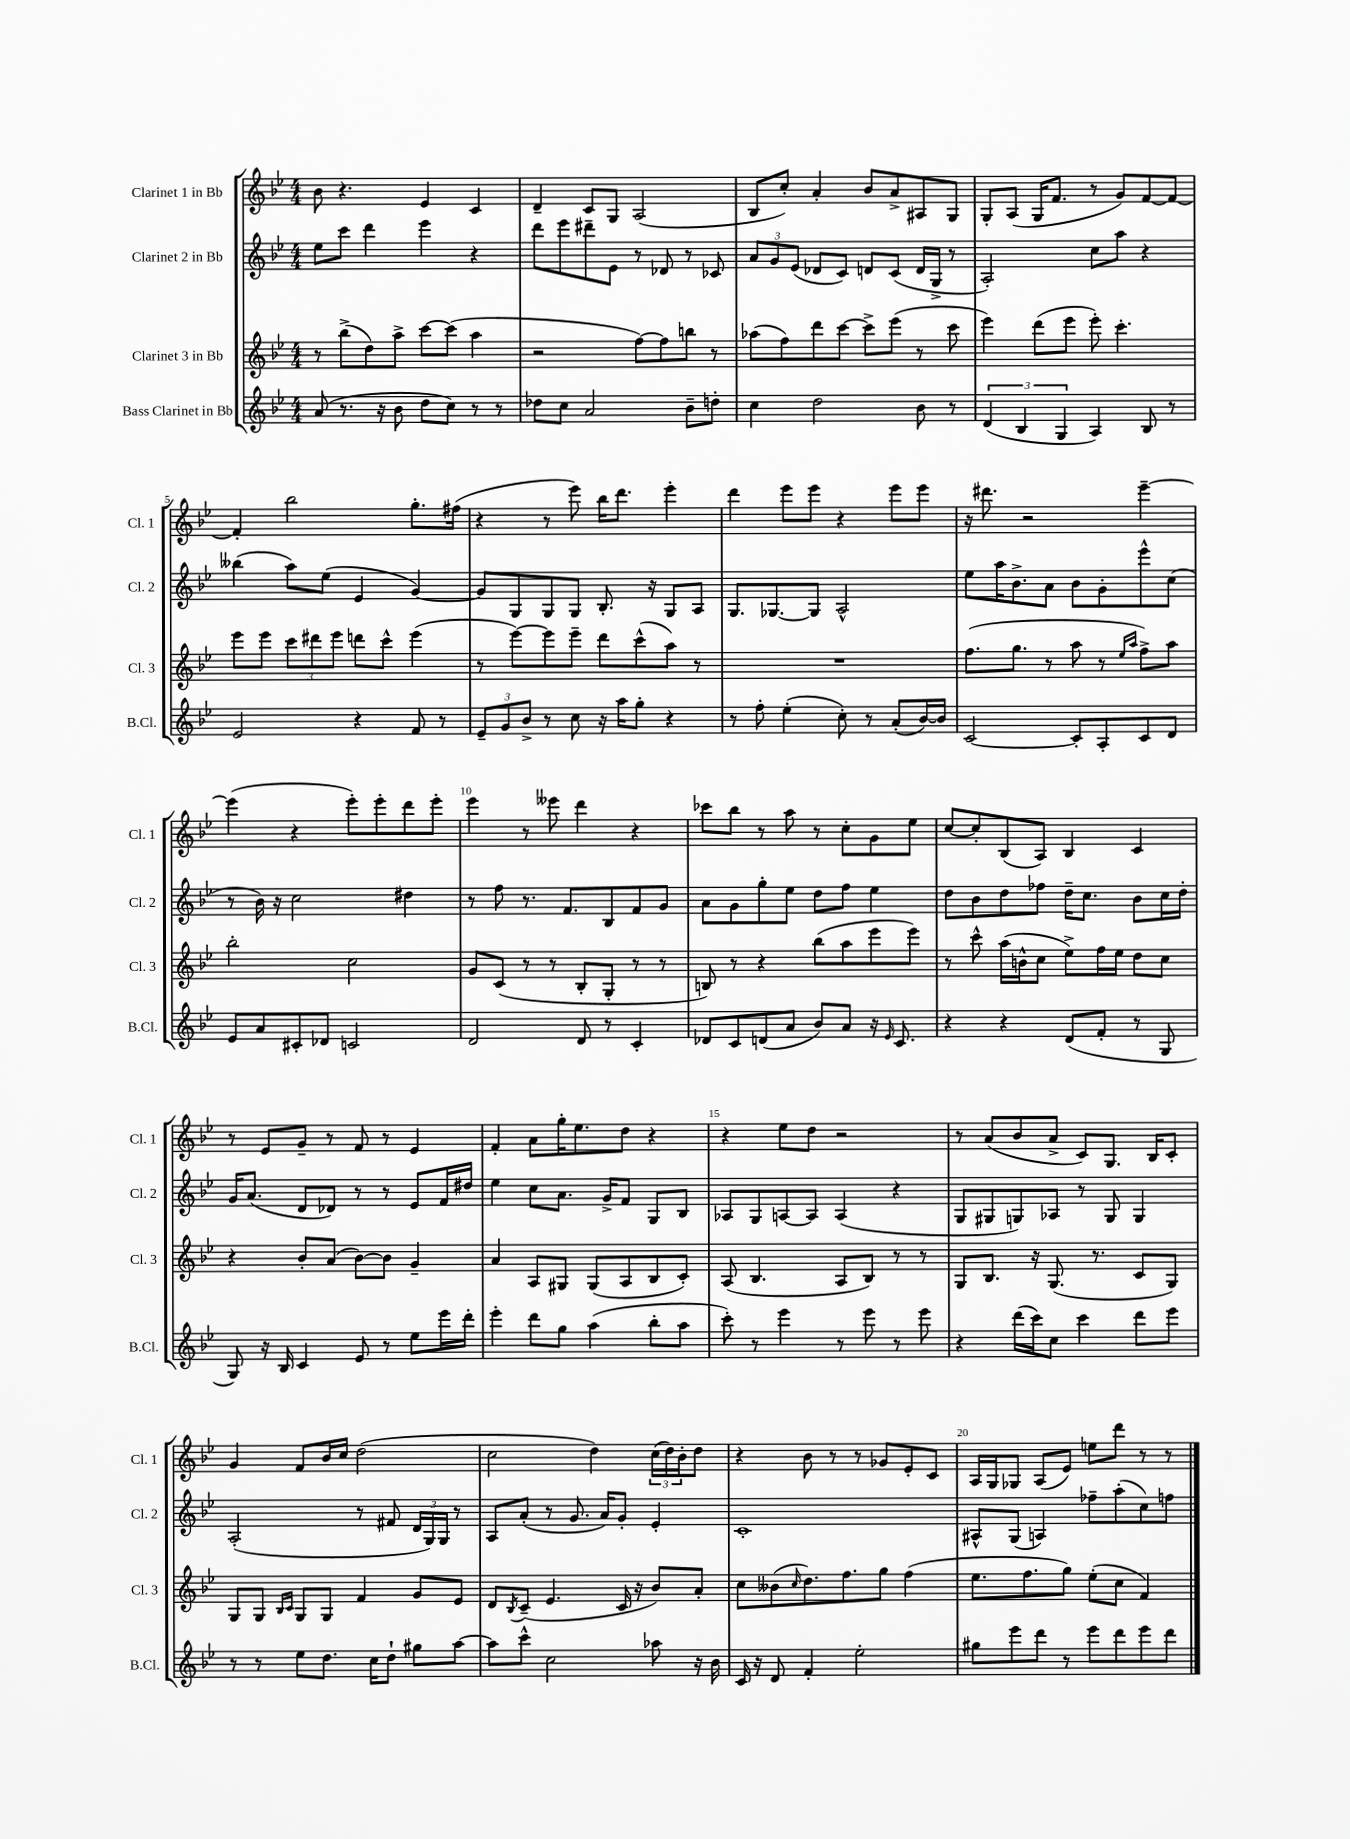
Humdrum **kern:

**kern	**kern	**kern	**kern
*staff4	*staff3	*staff2	*staff1
*clefG2	*clefG2	*clefG2	*clefG2
*k[b-e-]	*k[b-e-]	*k[b-e-]	*k[b-e-]
*M4/4	*M4/4	*M4/4	*M4/4
(8a	8r	8ee-	8b-
8.r	(8bb-^	8ccc	4.r
.	8dd)	4ddd	.
16r	.	.	.
8b-	8aa^	.	.
8dd	[8ccc	4eee-	4e-
8cc)	(8ccc]	.	.
8r	4aa	4r	4c
8r	.	.	.
=	=	=	=
8dd-	2r	8ddd	4d~
8cc	.	8eee-	.
2a	.	8ddd#~	8c
.	.	8e-	8G
.	[8ff)	8r	(2A
.	8ff]	8d-	.
8b-~	8bb	8r	.
8dd'	8r	8c-	.
=	=	=	=
4cc	(8aa-	12a	8B-
.	.	12g	.
.	8ff)	.	8cc')
.	.	(12e-	.
2dd	8ddd	8d-	4a'
.	[8ccc	8c)	.
.	8ccc^]	8d	8b-
.	(8eee-	(8c	8a^
8b-	8r	16d	8A#
.	.	16G^	.
8r	8ccc	8r	8G
=	=	=	=
(6d	4eee-)	2A')	8G'
.	.	.	(8A
6B-	.	.	.
.	(8ddd	.	16G
.	.	.	8.f
6G	.	.	.
.	8eee-	.	.
4A)	8eee-')	8cc	8r
.	4.ccc'	8aa	8g)
8B-	.	4r	[8f
8r	.	.	8f_
=	=	=	=
2e-	8eee-	(4bb--	4f']
.	8eee-	.	.
.	12ccc	8aa)	2bb-
.	12ddd#	.	.
.	.	(8ee-	.
.	12eee-	.	.
4r	8ddd	4e-	.
.	8ccc^^	.	.
8f	(4eee-	[4g)	8.gg'
8r	.	.	.
.	.	.	(16ff#
=	=	=	=
12e-~	8r	8g]	4r
12g	.	.	.
.	[8eee-)	8G	.
12b-^	.	.	.
8r	8eee-]	8G	8r
8cc	8eee-~	8G	8eee-)
16r	8ddd	8.B-'	16bb-
16aa	.	.	8.ddd
8gg'	(8ccc^^	.	.
.	.	16r	.
4r	8aa)	8G	4eee-'
.	8r	8A	.
=	=	=	=
8r	1r	8.G	4ddd
8ff'	.	.	.
.	.	[8.G-	.
(4ee-'	.	.	8eee-
.	.	8G-]	8eee-
8cc')	.	2A^^	4r
8r	.	.	.
(8a'	.	.	8eee-
[16b-)	.	.	8eee-
16b-]	.	.	.
=	=	=	=
[2c	(8.ff	8ee-	16r
.	.	.	8.ddd#
.	.	16aa	.
.	8.gg	8.b-^	.
.	.	.	2r
.	8r	8a	.
8c']	8aa	8b-	.
8A'	8r	8g'	.
.	16qqee-	.	.
.	16qqaa	.	.
8c	8ff^)	8eee-^^	[4eee-~
8d	8aa	(8cc	.
=	=	=	=
8e-	2bb-'	8r	(4eee-]
8a	.	16b-)	.
.	.	16r	.
8c#'	.	2cc	4r
8d-	.	.	.
2c	2cc	.	8eee-')
.	.	.	8eee-'
.	.	4dd#	8ddd
.	.	.	8eee-'
=	=	=	=
2d	8g	8r	4eee-
.	(8c	8ff	.
.	8r	8.r	8r
.	8r	.	8eee--
.	.	8.f	.
8d	8B-'	.	4ddd
8r	8G'	8B-	.
4c'	8r	8f	4r
.	8r	8g	.
=	=	=	=
8d-	8B)	8a	8ccc-
8c	8r	8g	8bb-
(8d	4r	8gg'	8r
8a	.	8ee-	8aa
8b-)	(8bb-	8dd	8r
8a	8aa	8ff	8cc'
16r	8eee-	4ee-	8g
16qqe-	.	.	.
8.c	.	.	.
.	8eee-)	.	8ee-
=	=	=	=
4r	8r	8dd	[8cc
.	8ccc^^	8b-	8cc']
4r	(16aa	8dd	(8B-
.	16b^^	.	.
.	8cc	8ff-	8A)
(8d	8ee-^)	16dd~	4B-
.	.	8.cc	.
8f'	16ff	.	.
.	16ee-	.	.
8r	8dd	8b-	4c
8G	8cc	16cc	.
.	.	16dd'	.
=	=	=	=
8G)	4r	16g	8r
.	.	(8.a	.
16r	.	.	8e-
16B-	.	.	.
4c	8b-'	8d	8g~
.	(8a	8d-)	8r
8e-	[8b-)	8r	8f
8r	8b-]	8r	8r
8ee-	4g~	8e-	4e-
16eee-	.	16f	.
16ddd'	.	16dd#	.
=	=	=	=
4eee-'	4a	4ee-	4f'
8ddd	8A	8cc	8a
8gg	8G#	8.a	16gg'
.	.	.	8.ee-
(4aa	(8G#	.	.
.	.	16g^	.
.	8A	8f	8dd
8bb-'	8B-	8G	4r
8aa	8c')	8B-	.
=	=	=	=
8ccc')	(8A	8A-	4r
8r	4.B-	8G	.
4eee-	.	[8A	8ee-
.	.	8A]	8dd
8r	8A	(4A	2r
8eee-	8B-)	.	.
8r	8r	4r	.
8eee-	8r	.	.
=	=	=	=
4r	8G	8G	8r
.	8.B-	8G#	(8a
(16ddd	.	8G)	8b-
16ccc)	16r	.	.
8cc	(8.G	8A-	8a^
4ccc	.	8r	8c)
.	8.r	.	.
.	.	8G	8.G
8ddd	8c	4G	.
.	.	.	16B-
8eee-	8G)	.	8c'
=	=	=	=
8r	8G	(2A'	4g
8r	8G	.	.
.	16qqB-	.	.
.	16qqc	.	.
8ee-	8G	.	8f
8.dd	8G	.	16b-
.	.	.	16cc
.	4f	8r	(2dd
16cc	.	.	.
8dd`	.	8f#	.
8gg#	8g	24d	.
.	.	24G)	.
.	.	24G	.
[8aa	8e-	8r	.
=	=	=	=
8aa]	8d	8A	2cc
.	8qB-	.	.
8ccc^^	(8c~	(8a'	.
2cc	4.e-	8r	.
.	.	8.g	.
.	.	.	4dd)
.	.	16a)	.
.	16c	8g'	.
.	16r	.	.
8aa-	8b-)	4e-'	(24cc
.	.	.	24dd)
.	.	.	24b-'
16r	8a'	.	8dd
16b-	.	.	.
=	=	=	=
16c	8cc	1c'	4r
16r	.	.	.
8d	(8b--	.	.
.	16qqcc	.	.
4f'	8.dd)	.	8b-
.	.	.	8r
.	8.ff	.	.
2ee-'	.	.	8r
.	8gg	.	8g-
.	(4ff	.	8e-'
.	.	.	8c
=	=	=	=
8gg#	8.ee-	8A#^^	16A
.	.	.	16G
8eee-	.	(8G	8G-
.	8.ff	.	.
8ddd	.	4A)	(8A
8r	8gg)	.	8e-)
8eee-	(8ee-'	8ff-~	8ee
8ddd	8cc	(8aa'	8ddd
8eee-	4f)	8cc)	8r
8ddd	.	8ff	8r
==	==	==	==
*-	*-	*-	*-
